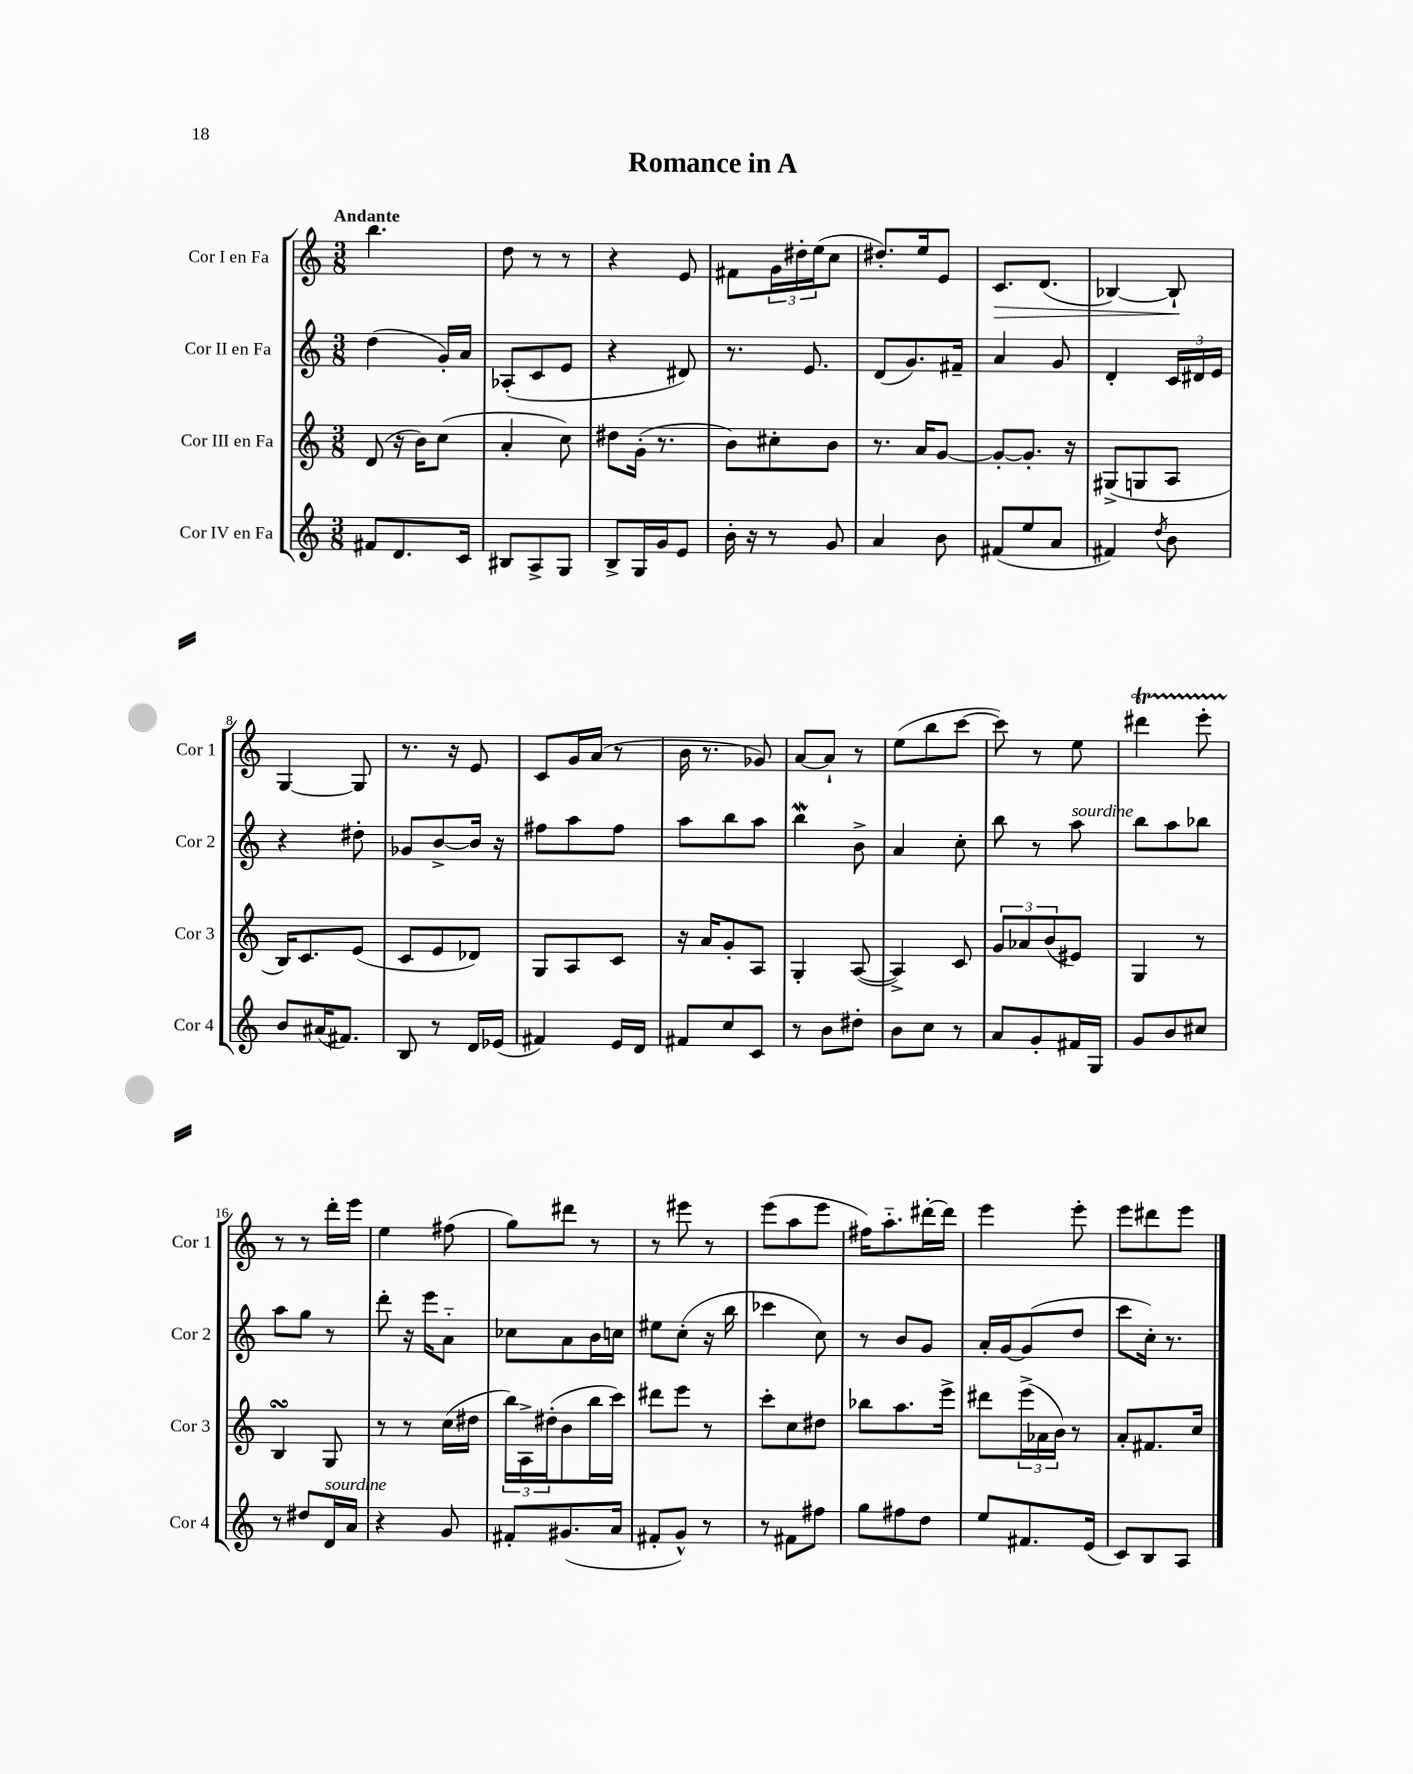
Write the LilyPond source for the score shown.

\header { title = "Romance in A" }
<<
\new StaffGroup <<
\new Staff = "s0" \with { instrumentName = "Cor I en Fa" shortInstrumentName = "Cor 1" } {
    \clef treble \key c \major \numericTimeSignature \time 3/8 \tempo "Andante"
    b''4. |
    d''8 r8 r8 |
    r4 e'8 |
    fis'8 \tuplet 3/2 { g'16 dis''16-. e''16( } c''8 |
    dis''8.-.) e''16 e'8 |
    c'8.\> d'8.( |
    bes4~) bes8-!\! |
    g4~ g8 |
    r8. r16 e'8 |
    c'8 g'16 a'16( r8 |
    b'16 r8. ges'8) |
    a'8~ a'8-! r8 |
    e''8( b''8 c'''8~ |
    c'''8) r8 e''8 |
    dis'''4\startTrillSpan e'''8-. |
    r8\stopTrillSpan r8 d'''16-. e'''16 |
    e''4 fis''8( |
    g''8) dis'''8 r8 |
    r8 eis'''8 r8 |
    e'''8( a''8 e'''8 |
    fis''16) a''8.-_ dis'''16~-. dis'''16 |
    e'''4 e'''8-. |
    e'''8 dis'''8 e'''8 \bar "|." |
}
\new Staff = "s1" \with { instrumentName = "Cor II en Fa" shortInstrumentName = "Cor 2" } {
    \clef treble \key c \major \numericTimeSignature \time 3/8
    d''4( g'16-.) a'16 |
    aes8-.( c'8 e'8 |
    r4 dis'8) |
    r8. e'8. |
    d'8( g'8.) fis'16-- |
    a'4 g'8 |
    d'4-. \tuplet 3/2 { c'16 dis'16 e'16 } |
    r4 dis''8-. |
    ges'8 b'8~-> b'16 r16 |
    fis''8 a''8 fis''8 |
    a''8 b''8 a''8 |
    b''4\mordent b'8-> |
    a'4 c''8-. |
    b''8 r8 a''8^\markup { \italic "sourdine" } |
    b''8 a''8 bes''8 |
    a''8 g''8 r8 |
    d'''8-. r16 e'''16 a'8-_ |
    ces''8 a'8 b'16 c''16 |
    eis''8 c''8-.( r16 b''16 |
    ces'''4 c''8) |
    r8 b'8 g'8 |
    a'16-. g'16~ g'8( d''8 |
    c'''8 c''16-.) r8. \bar "|." |
}
\new Staff = "s2" \with { instrumentName = "Cor III en Fa" shortInstrumentName = "Cor 3" } {
    \clef treble \key c \major \numericTimeSignature \time 3/8
    d'8( r16 b'16) c''8( |
    a'4-. c''8) |
    dis''8 g'16-.( r8. |
    b'8) cis''8-. b'8 |
    r8. a'16 g'8~ |
    g'8~-. g'8.-. r16 |
    gis8->( g8 a8 |
    b16) c'8. e'8( |
    c'8 e'8 des'8) |
    g8 a8 c'8 |
    r16 a'16 g'8-. a8 |
    g4-. a8~( |
    a4->) c'8 |
    \tuplet 3/2 { g'8 aes'8 b'8( } eis'8) |
    g4 r8 |
    b4\turn g8 |
    r8 r8 c''16( dis''16 |
    \tuplet 3/2 { b''16) a16-> dis''16-.( } b'8 b''16 c'''16) |
    dis'''8 e'''8 r8 |
    c'''8-. c''8 dis''8 |
    bes''8 a''8. e'''16-> |
    dis'''8 \tuplet 3/2 { e'''16->( aes'16 b'16) } r8 |
    a'8-. fis'8. c''16 \bar "|." |
}
\new Staff = "s3" \with { instrumentName = "Cor IV en Fa" shortInstrumentName = "Cor 4" } {
    \clef treble \key c \major \numericTimeSignature \time 3/8
    fis'8 d'8. c'16 |
    bis8 a8-> g8 |
    b8-> g16 g'16 e'8 |
    b'16-. r16 r8 g'8 |
    a'4 b'8 |
    fis'8( e''8 a'8 |
    fis'4) \acciaccatura { d''8 } b'8 |
    b'8 ais'16( fis'8.) |
    b8 r8 d'16 ees'16( |
    fis'4) e'16 d'16 |
    fis'8 c''8 c'8 |
    r8 b'8 dis''8-. |
    b'8 c''8 r8 |
    a'8 g'8-. fis'16 g16 |
    g'8 b'8 cis''8 |
    r8 dis''8 d'16^\markup { \italic "sourdine" } a'16 |
    r4 g'8 |
    fis'8-. gis'8.( a'16 |
    fis'8-. g'8-^) r8 |
    r8 fis'8 fis''8 |
    g''8 fis''8 d''8 |
    e''8 fis'8. e'16( |
    c'8) b8 a8 \bar "|." |
}
>>
>>
